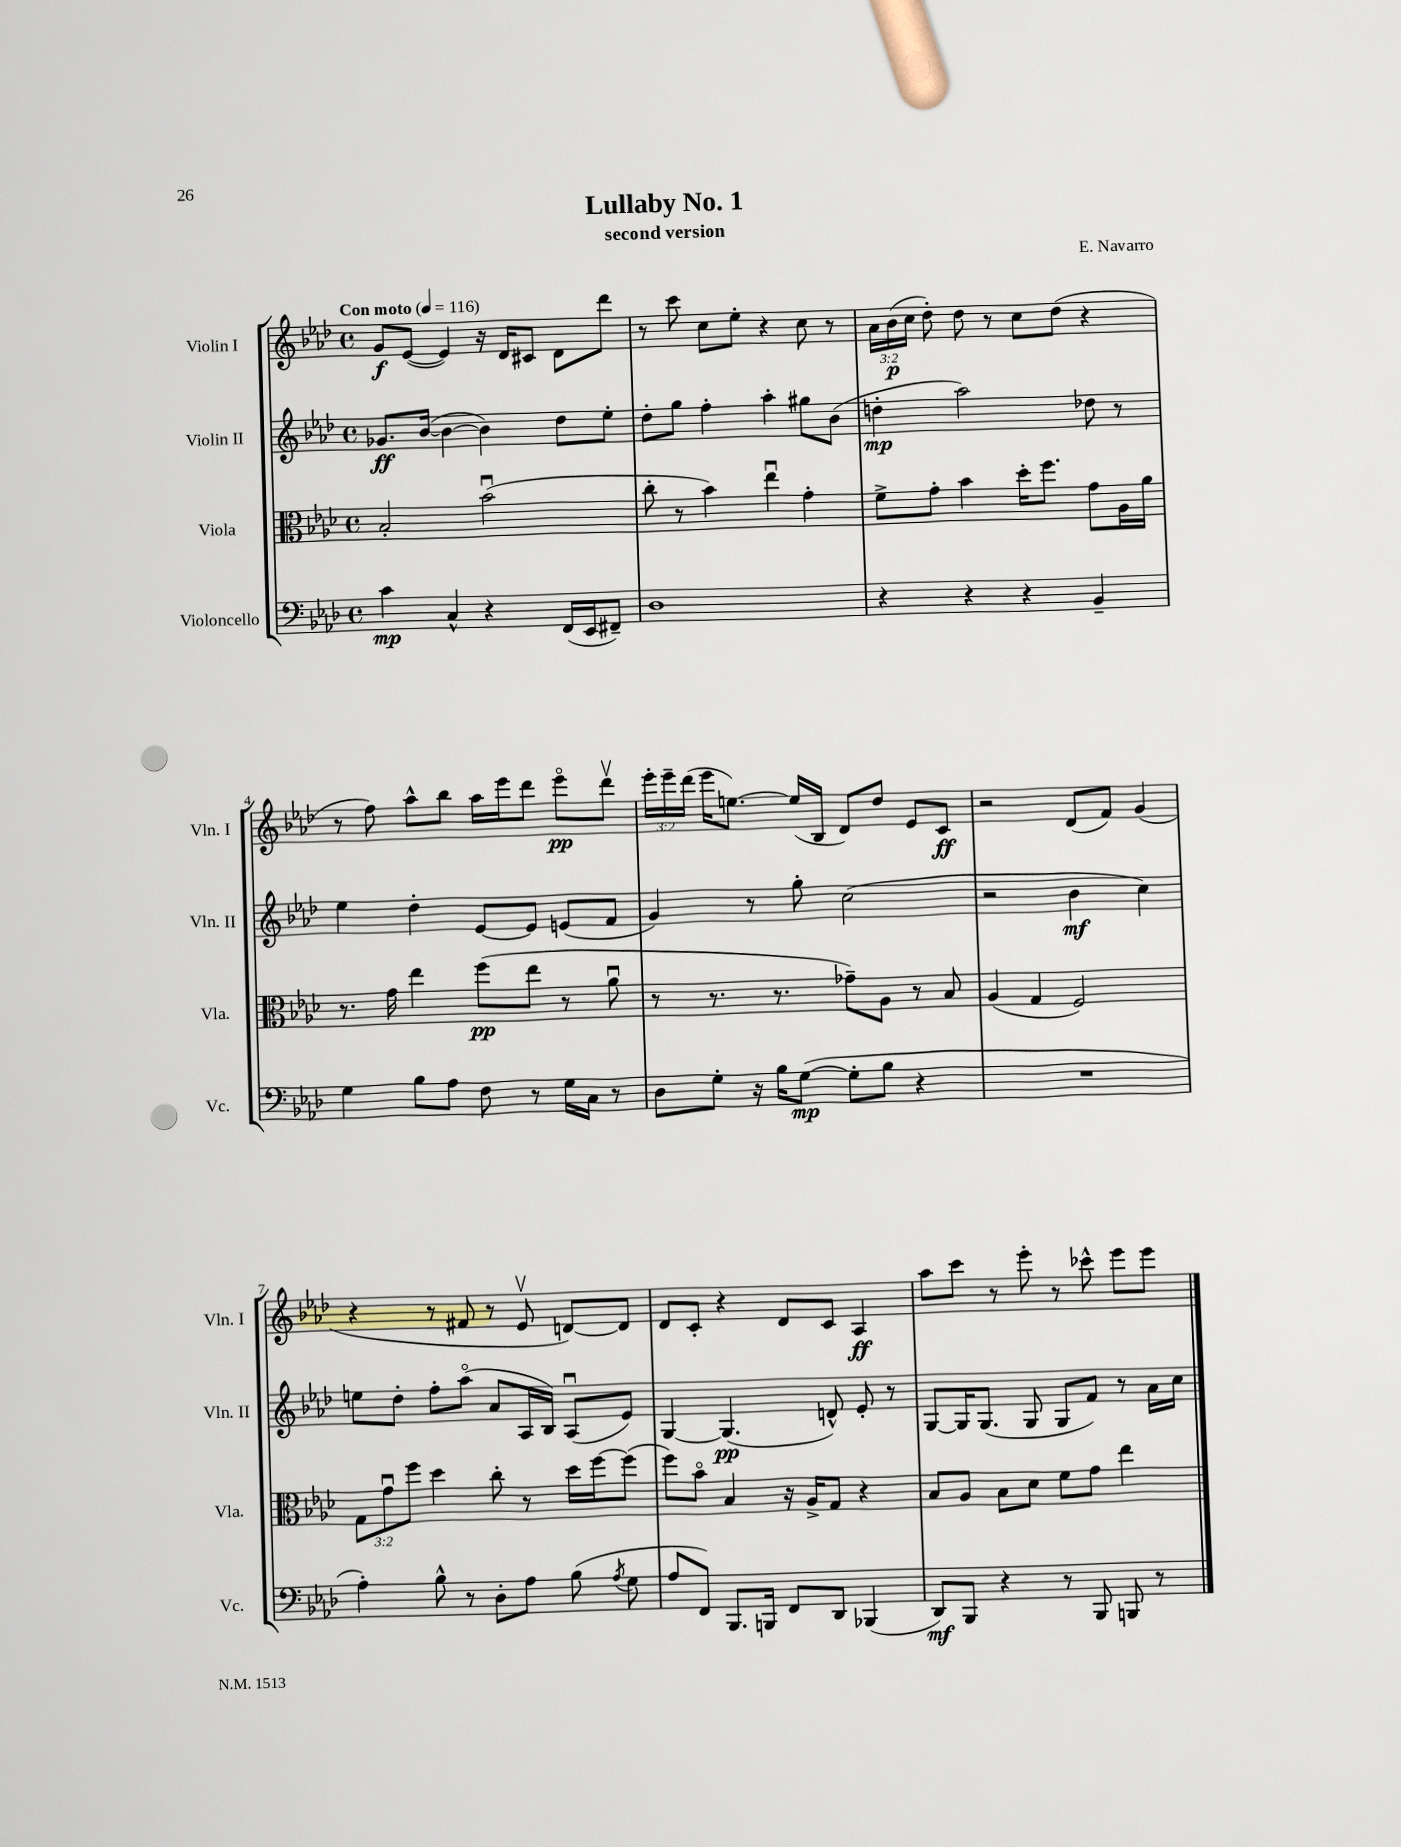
\header { title = "Lullaby No. 1" composer = "E. Navarro" subtitle = "second version" }
<<
\new StaffGroup <<
\new Staff = "s0" \with { instrumentName = "Violin I" shortInstrumentName = "Vln. I" } {
    \clef treble \key aes \major \defaultTimeSignature \time 4/4 \override Staff.TupletNumber.text = #tuplet-number::calc-fraction-text \tempo "Con moto" 4 = 116
    \autoBeamOff g'8[\f ees'8]~( ees'4) r16 des'16[ cis'8] des'8[ des'''8] |
    r8 c'''8 c''8[ ees''8]-. r4 c''8 r8 |
    \tuplet 3/2 { aes'16[ bes'16\p( c''16] } des''8-.) des''8 r8 c''8[ des''8]( r4 |
    r8 f''8) aes''8[-^ bes''8] aes''16[ ees'''16 des'''8] ees'''8[\flageolet\pp des'''8]\upbow |
    \tuplet 3/2 { ees'''16[-. ees'''16-- des'''16]( } ees'''16[ e''8.]~) e''16[( bes16] des'8[) des''8] ees'8[ c'8]\ff |
    r2 des'8[( f'8]) g'4( |
    r4 r8 fis'8 r8 ees'8\upbow d'8[~) d'8] |
    des'8[ c'8]-. r4 des'8[ c'8] aes4\ff |
    aes''8[ c'''8] r8 ees'''8-. r8 ces'''8-^ ees'''8[ ees'''8] \bar "|." |
}
\new Staff = "s1" \with { instrumentName = "Violin II" shortInstrumentName = "Vln. II" } {
    \clef treble \key aes \major \defaultTimeSignature \time 4/4
    \autoBeamOff ges'8.[\ff bes'16]~( bes'4~ bes'4) des''8[ ees''8]-. |
    des''8[-. g''8] f''4-. aes''4-. gis''8[ bes'8]( |
    d''4-.\mp aes''2) des''8 r8 |
    ees''4 des''4-. ees'8[~ ees'8] e'8[( f'8] |
    g'4) r8 g''8-. c''2( |
    r2 bes'4\mf c''4) |
    e''8[ des''8]-. f''8[-. aes''8]\flageolet( aes'8[ aes16 bes16]) aes8[\downbow( ees'8]) |
    g4~ g4.\pp( d'8-^) ees'8-. r8 |
    g8[~ g16 g8.]( g8 g8[ f'8]) r8 aes'16[ c''16] \bar "|." |
}
\new Staff = "s2" \with { instrumentName = "Viola" shortInstrumentName = "Vla." } {
    \clef alto \key aes \major \defaultTimeSignature \time 4/4 \override Staff.TupletNumber.text = #tuplet-number::calc-fraction-text
    \autoBeamOff bes2-. bes'2\downbow( |
    c''8-. r8 bes'4) ees''4\downbow g'4-. |
    f'8[-> g'8]-. bes'4 des''16[-. f''8.] g'8[ aes16 aes'16] |
    r8. g'16 ees''4 f''8[\pp( ees''8] r8 aes'8\downbow |
    r8 r8. r8. ges'8[--) aes8] r8 bes8 |
    aes4( g4 f2) |
    \tuplet 3/2 { g8[ g'8\downbow f''8] } des''4 c''8-. r8 des''16[ f''16~ f''8]( |
    f''8[) bes'8]\flageolet bes4 r16 aes16[-> g8] r4 |
    bes8[ aes8] bes8[ des'8] f'8[ g'8] ees''4 \bar "|." |
}
\new Staff = "s3" \with { instrumentName = "Violoncello" shortInstrumentName = "Vc." } {
    \clef bass \key aes \major \defaultTimeSignature \time 4/4
    \autoBeamOff c'4\mp c4-^ r4 f,16[( ees,16 fis,8]--) |
    des1 |
    r4 r4 r4 bes,4-- |
    g4 bes8[ aes8] f8 r8 g16[ c16] r8 |
    des8[ g8]-. r16 bes16[ g8]~\mp( g8[-. bes8] r4 |
    R1 |
    aes4-.) bes8-^ r8 des8[-. aes8] bes8( \acciaccatura { aes8 } g8 |
    aes8[ f,8]) bes,,8.[ b,,16] f,8[ des,8] bes,,4( |
    des,8[\mf) bes,,8] r4 r8 bes,,8 b,,8 r8 \bar "|." |
}
>>
>>
